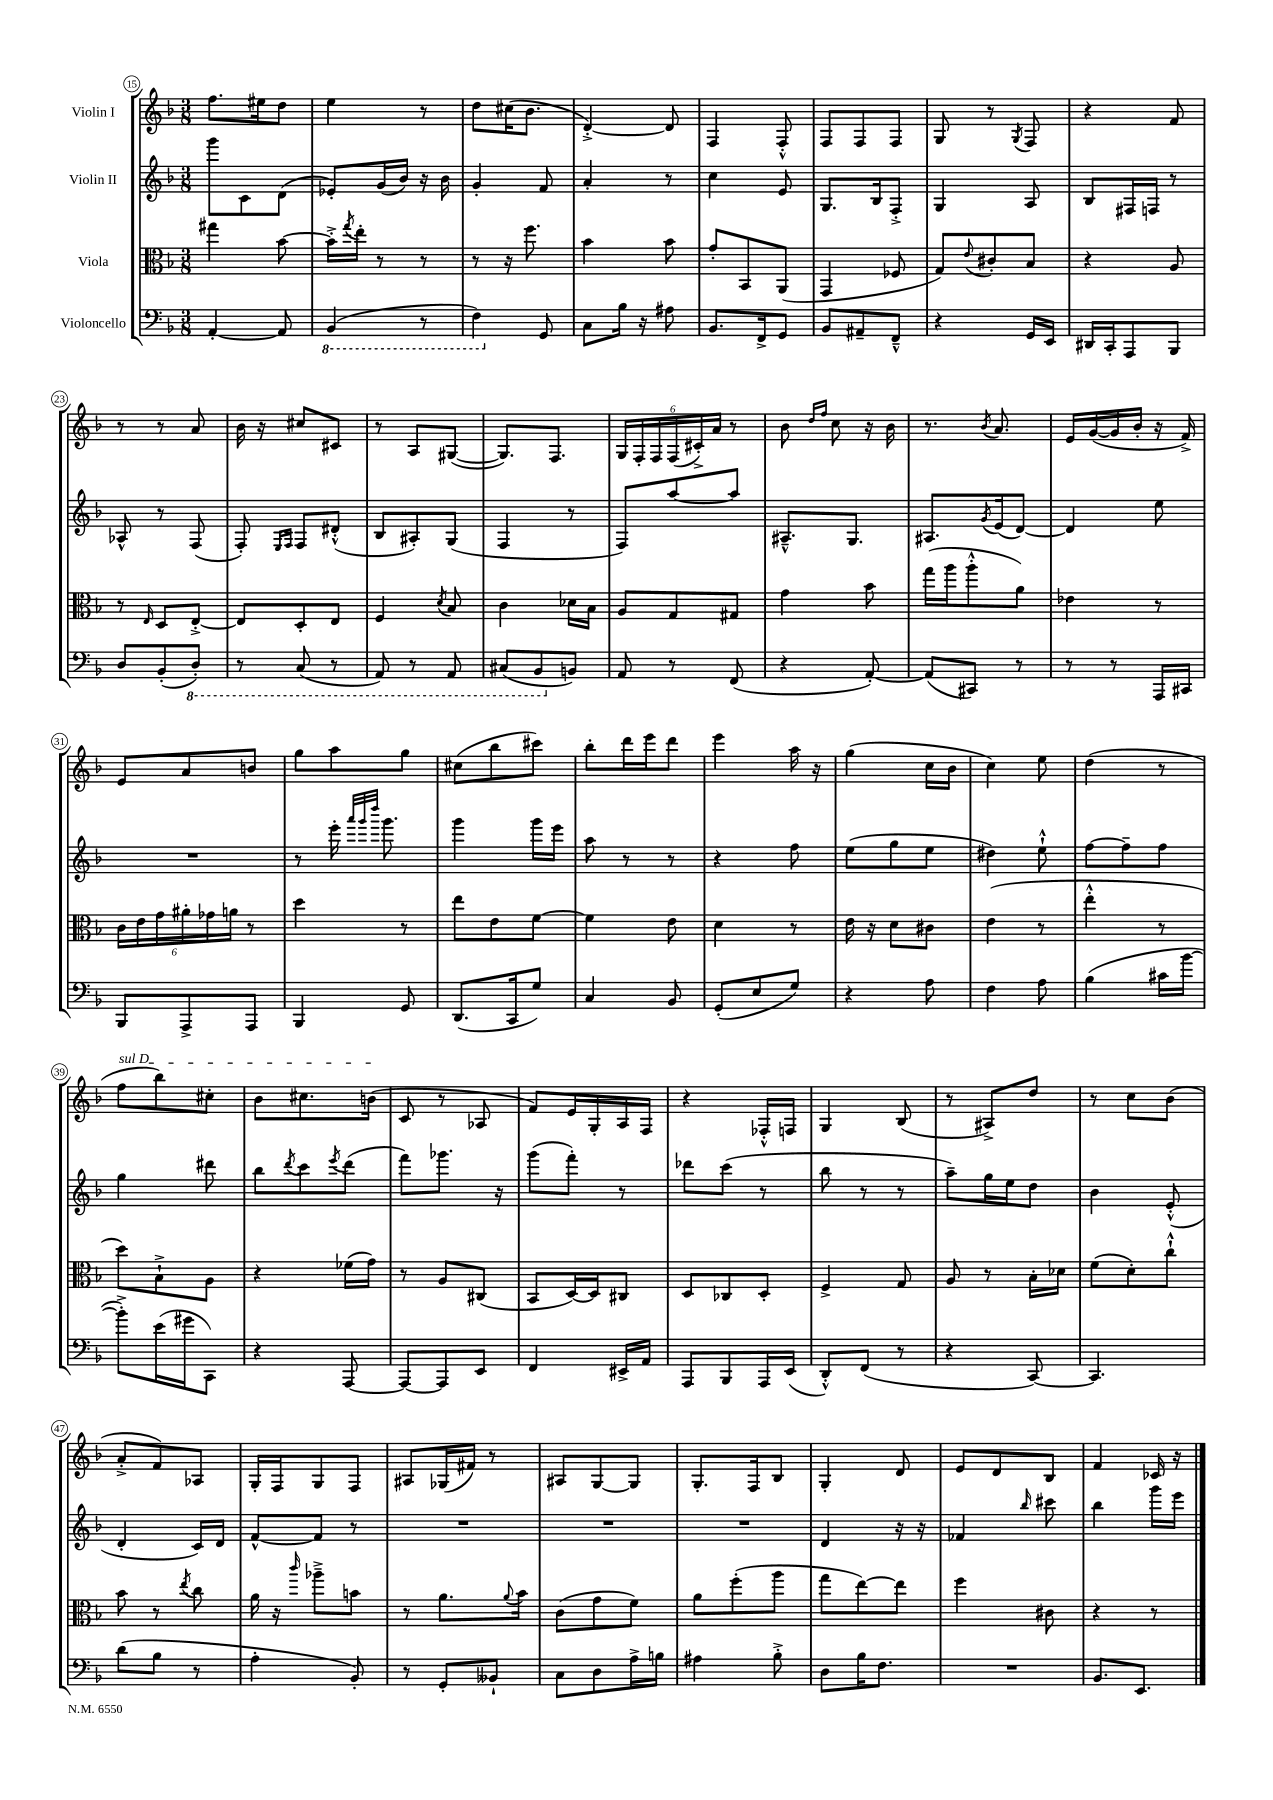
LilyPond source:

<<
\new StaffGroup <<
\new Staff = "s0" \with { instrumentName = "Violin I" } {
    \clef treble \key f \major \numericTimeSignature \time 3/8
    f''8. eis''16 d''8 |
    e''4 r8 |
    d''8 cis''16( bes'8. |
    d'4~-.->) d'8 |
    f4 f8-.-^ |
    f8 f8 f8 |
    g8 r8 \acciaccatura { g8 } f8 |
    r4 f'8 |
    r8 r8 a'8 |
    bes'16 r16 cis''8 cis'8 |
    r8 a8 gis8~( |
    gis8.) f8. |
    \tuplet 6/4 { g16 f16-. f16 f16( cis'16-.->) a'16 } r8 |
    bes'8 \grace { d''16 f''16 } c''8 r16 bes'16 |
    r8. \acciaccatura { bes'8 } a'8. |
    e'16 g'16~( g'16 bes'16-. r16 f'16->) |
    e'8 a'8 b'8 |
    g''8 a''8 g''8 |
    cis''8( bes''8 cis'''8) |
    bes''8-. d'''16 e'''16 d'''8 |
    e'''4 a''16 r16 |
    g''4( c''16 bes'16 |
    c''4) e''8 |
    d''4( r8 |
    \once \override TextSpanner.bound-details.left.text = \markup { \italic "sul D" } f''8\startTextSpan bes''8) cis''8-. |
    bes'8 cis''8. b'16\stopTextSpan( |
    c'8 r8 aes8 |
    f'8) e'16 g16-. a16 f16 |
    r4 fes16-.-^ f16 |
    g4 bes8( |
    r8 ais8->) d''8 |
    r8 c''8 bes'8( |
    a'8-.-> f'8) aes8 |
    g16-. f16 g8 f8 |
    ais8 ges16( fis'16) r8 |
    ais8 g8~ g8 |
    g8.-. f16 bes8 |
    g4-. d'8 |
    e'8 d'8 bes8 |
    f'4 ces'16 r16 \bar "|." |
}
\new Staff = "s1" \with { instrumentName = "Violin II" } {
    \clef treble \key f \major \numericTimeSignature \time 3/8
    g'''8 c'8 d'8( |
    ees'8-.) g'16( bes'16) r16 bes'16 |
    g'4-. f'8 |
    a'4-. r8 |
    c''4 e'8 |
    g8. bes16 f8-.-> |
    g4 a8 |
    bes8 fis16 f16 r8 |
    aes8-^ r8 f8( |
    f8-.) \grace { e16 f16 } f8 dis'8-.-^( |
    bes8 ais8-.) g8( |
    f4 r8 |
    f8) a''8~ a''8 |
    ais8.---^ g8. |
    ais8. \acciaccatura { g'8 } e'16( d'8~) |
    d'4 e''8 |
    R4. |
    r8 e'''16-. \grace { a'''32 g'''32 d''''32 } g'''8. |
    g'''4 g'''16 e'''16 |
    a''8 r8 r8 |
    r4 f''8 |
    e''8( g''8 e''8 |
    dis''4) e''8-!-^ |
    f''8~ f''8-- f''8 |
    g''4 dis'''8 |
    bes''8 \acciaccatura { d'''8 } c'''8 \acciaccatura { e'''8 } d'''8( |
    f'''8) ges'''8. r16 |
    g'''8( f'''8-.) r8 |
    des'''8 c'''8( r8 |
    bes''8 r8 r8 |
    a''8--) g''16 e''16 d''8 |
    bes'4 e'8-.-^( |
    d'4-. c'16) d'16 |
    f'8~-^ f'8 r8 |
    R4. |
    R4. |
    R4. |
    d'4 r16 r16 |
    fes'4 \grace { bes''16 } cis'''8 |
    bes''4 g'''16 e'''16 \bar "|." |
}
\new Staff = "s2" \with { instrumentName = "Viola" } {
    \clef alto \key f \major \numericTimeSignature \time 3/8
    gis''4 bes'8~ |
    bes'16-.-> \acciaccatura { g''8 } e''16-. r8 r8 |
    r8 r16 f''8. |
    bes'4 bes'8 |
    g'8-. bes,8 a,8( |
    g,4 fes8 |
    g8) \appoggiatura { e'8 } cis'8-. bes8 |
    r4 a8 |
    r8 \grace { e16 } d8 e8~-.-> |
    e8 d8-. e8 |
    f4 \acciaccatura { d'8 } bes8 |
    c'4 des'16 bes16 |
    a8 g8 gis8 |
    g'4 bes'8 |
    g''16( a''16 a''8-.-^ a'8) |
    ees'4 r8 |
    \tuplet 6/4 { c'16 e'16 g'16 ais'16-. ges'16 a'16 } r8 |
    d''4 r8 |
    e''8 e'8 f'8~ |
    f'4 e'8 |
    d'4 r8 |
    e'16 r16 d'8 cis'8 |
    e'4( r8 |
    e''4-.-^ r8 |
    d''8) bes8-!-> a8 |
    r4 fes'16( g'16) |
    r8 a8 cis8( |
    bes,8 d16~) d16 cis8 |
    d8 ces8 d8-. |
    f4-> g8 |
    a8 r8 bes16-. des'16 |
    f'8( d'8-.) c''8-!-^ |
    bes'8 r8 \acciaccatura { e''8 } c''8 |
    a'16 r16 \grace { c'''16 } aes''8---> b'8 |
    r8 a'8. \appoggiatura { a'8 } bes'16 |
    c'8( g'8 f'8) |
    a'8 f''8-.( a''8 |
    g''8 e''8~) e''8 |
    f''4 cis'8 |
    r4 r8 \bar "|." |
}
\new Staff = "s3" \with { instrumentName = "Violoncello" } {
    \clef bass \key f \major \numericTimeSignature \time 3/8
    a,4~-. a,8 |
    \ottava #-1 bes,,4( r8 |
    f,4) \ottava #0 g,8 |
    c8 bes16 r16 ais8 |
    bes,8. f,16-> g,8 |
    bes,8 ais,8-- f,8---^ |
    r4 g,16 e,16 |
    dis,16 c,16-. a,,8 bes,,8 |
    d8 bes,8-.( \ottava #-1 d,8-.) |
    r8 c,8( r8 |
    a,,8) r8 a,,8 |
    cis,8( bes,,8 \ottava #0 b,8) |
    a,8 r8 f,8( |
    r4 a,8~-.) |
    a,8( cis,8) r8 |
    r8 r8 a,,16 cis,16 |
    bes,,8 a,,8-> a,,8 |
    bes,,4 g,8 |
    d,8.( c,16 g8) |
    c4 bes,8 |
    g,8-.( e8 g8) |
    r4 a8 |
    f4 a8 |
    bes4( cis'16 bes'16~ |
    bes'8-.->) e'16( gis'16 c,8) |
    r4 a,,8~ |
    a,,8~ a,,8 e,8 |
    f,4 eis,16-> a,16 |
    a,,8 bes,,8 a,,16 e,16( |
    d,8-.-^) f,8( r8 |
    r4 c,8~) |
    c,4. |
    d'8( bes8 r8 |
    a4-. bes,8-.) |
    r8 g,8-. beses,8-! |
    c8 d8 a16-> b16 |
    ais4 bes8-.-> |
    d8 bes16 f8. |
    R4. |
    bes,8. e,8. \bar "|." |
}
>>
>>
\layout { \context { \Score currentBarNumber = #15 \override BarNumber.stencil = #(make-stencil-circler 0.1 0.3 ly:text-interface::print) } }
